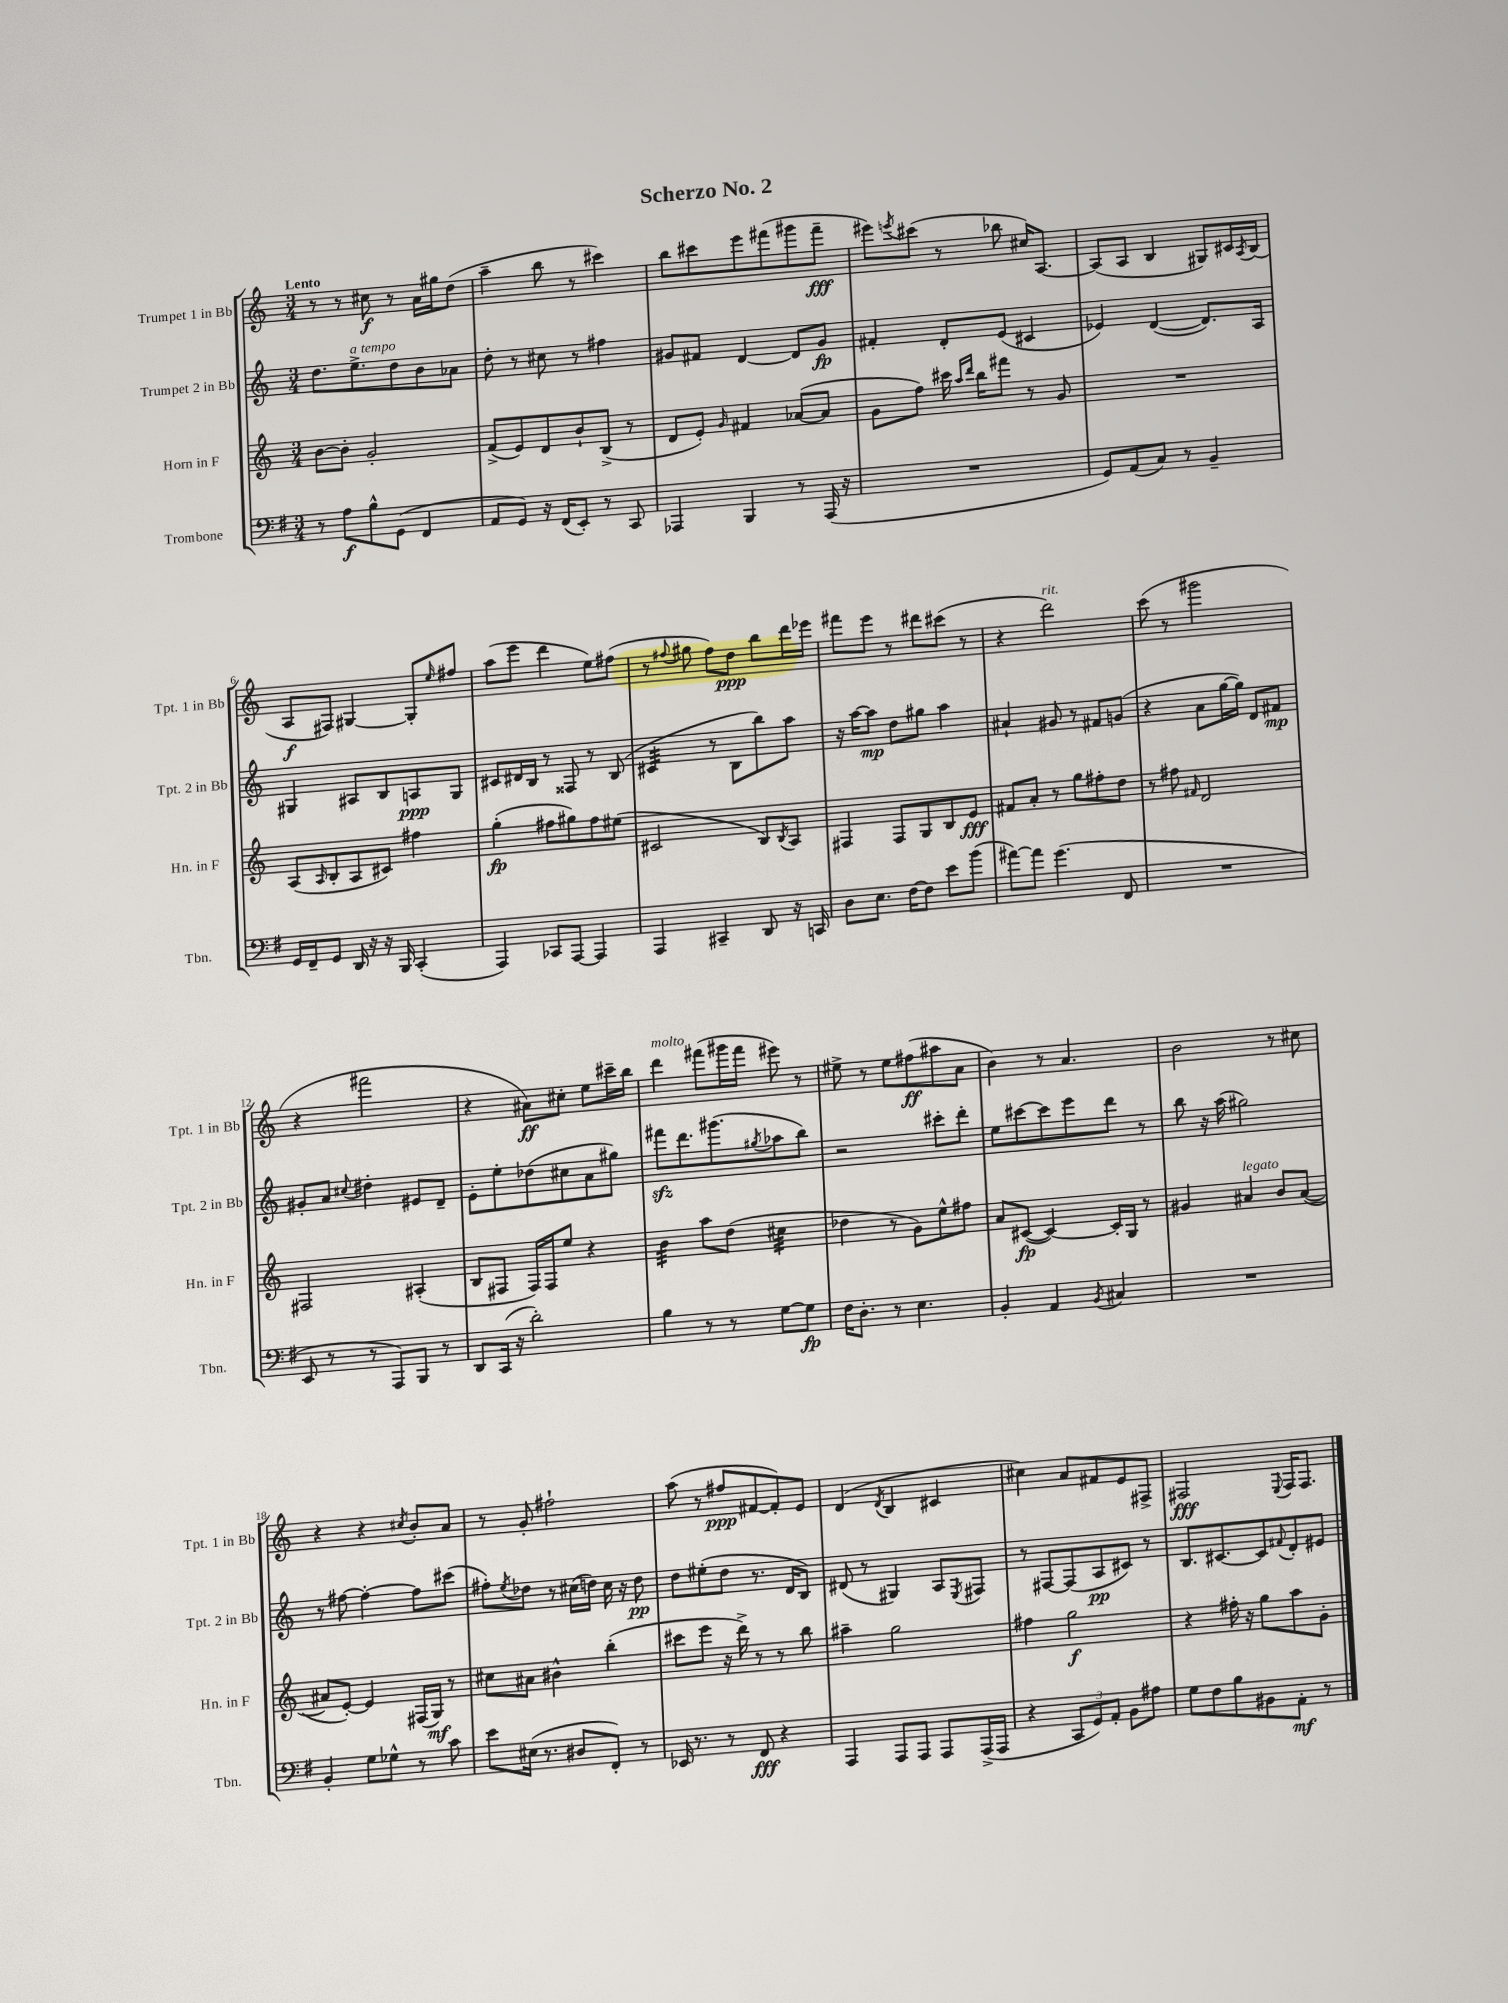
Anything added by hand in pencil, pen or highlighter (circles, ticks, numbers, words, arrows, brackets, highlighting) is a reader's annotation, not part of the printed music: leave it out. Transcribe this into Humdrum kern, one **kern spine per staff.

**kern	**kern	**kern	**kern
*staff4	*staff3	*staff2	*staff1
*clefF4	*clefG2	*clefG2	*clefG2
*k[f#]	*k[]	*k[]	*k[]
*M3/4	*M3/4	*M3/4	*M3/4
8r	[8b\L	8.dd\L	8r
8A\L	8b'\]J	.	8r
.	.	8.ee^\	.
8B^^\	2g'/	.	8cc#\
(8GG\J	.	8dd\	8r
4FF#/	.	8b\	16a\LL
.	.	.	16gg#\J
.	.	8a-\J	(8dd\J
=	=	=	=
8AA/L	(8f^/L	8dd'\	4aa~\
8GG/J)	8e/)	8r	.
16r	8d/	8cc#\	8bb\
(16FF#/LK	.	.	.
8EE'/J)	8b`/	8r	8r
8r	(8B^/J	4ff#\	4ccc#\)
8CC/	8r	.	.
=	=	=	=
4AAA-/	8d/L	8g#/L	8bb\L
.	8e'/J)	8f#/J	8ccc#\
.	16qqg/	.	.
4BBB/	4f#/	[4d/	8eee\
.	.	.	(8fff#\
8r	([8a-/L	8d/]L	8ggg#\
(16AAA-/	8a-/]J	8g#/J	8fff#~\J
16r	.	.	.
=	=	=	=
2.r	8g\L	4f#'/	8eee#\L)
.	.	.	8qeee/
.	8ff\J)	.	(8ccc#\J
.	16ccc#\	8d'/L	8r
.	16qqaa/LL	.	.
.	16qqddd/JJ	.	.
.	16bb\LK	.	.
.	8fff#\J	(8e/J	8bb-\
.	8r	4c#/	16cc#/LK)
.	.	.	[8.A/J
.	8g/	.	.
=	=	=	=
8GG/L)	2.r	4e-/)	(8A/]L
(8AA/	.	.	8A/J
8C/J)	.	([4d/	4B/
8r	.	.	.
4BB~/	.	8.d/]L)	8G#/L)
.	.	.	16c#/L
.	.	.	8qA/
.	.	16A/Jk	(16B/JJ
=	=	=	=
16GG/LL	(8A/L	4G#/	8A/L
16FF#~/J	.	.	.
.	16qqA/	.	.
8GG/J	8B'/	.	8F#/J)
16DD/	8A/	8A#/L	[4G#/
16r	.	.	.
16r	8c#/J)	8B/	.
16BBB/	.	.	.
(4CC'/	4ff#\	8A/	8G#'/]L
.	.	.	16qqee/
.	.	8G#/J	8ff#/J
=	=	=	=
4AAA/)	(4gg'\	8c#/L	(8aa\L
.	.	16d#/L	8eee\J
.	.	16B/JJ	.
8CC-/L	8ff#\L	8r	4ddd\
[8AAA/J	8gg#\)	8F##/	.
4AAA/]	8ff#\	8r	8ee\L)
.	(8ee#\J	(8B/	(8ff#\J
=	=	=	=
4AAA/	2c#/	4c#/	8r
.	.	.	8qqff#/
.	.	.	8gg#\
4CC#~/	.	8r	8ff#\L)
.	.	8B\L	8dd\J
8DD/	8B/L)	8bb\)	8bb\L
.	8qB/	.	.
16r	8A/J	8aa\J	16ddd\L
16CC/	.	.	16eee-\JJ
=	=	=	=
8D\L	4F#/	16r	8fff#\L
.	.	[16aa\LK	.
8.E\J	.	8aa\]J	8eee\J
.	8F#/L	8dd\L	8r
[16F#\LK	.	.	.
8F#\]J	8G/	8gg#\J	8ddd#\L
8e\L	8B/	4aa\	(8ccc#\J
(8b\J	8e/J	.	8r
=	=	=	=
[8a#\L)	8f#/L	4a#`/	4r
8a#\]J	8a'/J	.	.
(4.g\	8r	8g#/	2ddd\)
.	8gg\L	8r	.
.	8ff#'\	8f#/L	.
8FF#/	8dd\J	(8g/J	.
=	=	=	=
2.r	8r	4r	(8ccc\
.	8ff#\	.	8r
.	16qqf#/	.	.
.	2d/	8a\L	2ggg#\
.	.	[16gg\L	.
.	.	16gg\]JJ)	.
.	.	8d/L	.
.	.	8f#/J	.
=	=	=	=
8EE/	2F#/	8g#'/L	4r
8r	.	8a/J	.
.	.	8qqcc#/	.
8r	.	4dd#'\	2fff#\
8AAA/L)	.	.	.
8BBB/J	(4A#'/	8e#/L	.
8r	.	8d~/J	.
=	=	=	=
8DD/L	8B/L	8e'\L	4r
(16CC/Jk	8F#/J	8ee'\	.
16r	.	.	.
2d'\)	16F#/LL)	(8dd-\	8a#\L)
.	16F#/J	.	.
.	8ee/J	8cc#\	8cc#'\J
.	4r	8a\	8ee\L
.	.	8gg#\J)	16ccc#~\L
.	.	.	16bb\JJ
=	=	=	=
4B\	4b\	8fff#\L	4ddd\
.	.	8.ddd\	.
8r	8aa\L	.	(8fff#\L
.	.	(8.ggg#\	.
8r	(8dd\J	.	16ggg#\L
.	.	.	16fff#\JJ
.	.	8qgg#/	.
[8G\L	4cc#\	8aa-\	8eee#\)
8G\]J	.	8bb\J)	8r
=	=	=	=
16F#\LK	4dd-\	2r	8ee#^\
8.D'\J	.	.	.
.	.	.	8r
8r	8r	.	8ee#\L
4.E\	8g\L)	.	(8ff#\
.	8ee^^\	8ccc#'\L	8aa#\
.	8ff#\J	8ddd'\J	8a\J
=	=	=	=
4BB'/	8a/L	8ee\L	4b\)
.	([8c#/J	[8ccc#\	.
4AA/	4c#/_)	8ccc#\]	8r
.	.	8eee\	4.a/
8qBB/	.	.	.
4C#/	16c#'/]LL	8ddd\J	.
.	16G/JJ	.	.
.	8r	8r	.
=	=	=	=
2.r	4g#/	8bb\	2b\
.	.	16r	.
.	.	(16aa\	.
.	4a#/	2gg#\)	.
.	8b/L	.	8r
.	([8a#/J	.	8cc#\
=	=	=	=
4BB'/	8a#/]L	8r	4r
.	[8e'/J)	[8ff#\	.
8G\L	4e/]	4ff#'\_	4r
8G-^^\J	.	.	.
.	.	.	8qcc#/
8r	(16F#/LL	8ff#\]L	8b'/L
.	16G/JJ)	.	.
8c\	8r	(8ccc#\J	8a/J
=	=	=	=
8e\L	8cc#\L	8ff#'\L)	8r
.	.	8qee/	.
(16E#\Jk	8a#\J	8dd-\J	8g'/
8.r	.	.	.
.	4b#^^\	8r	2ff#`\
8D#/L	.	(16cc#\LL	.
.	.	16dd\JJ)	.
8FF#'/J)	(4bb'\	16cc#\	.
.	.	16r	.
8r	.	8dd\	.
=	=	=	=
16EE-/	8ccc#\L	8dd\L	(8aa\
8.r	.	.	.
.	8eee\J	(8ee#'\	8r
8r	16r	8dd\J	8ff#/L
.	16ddd^\)	.	.
8FF#/	8r	8.r	[8f#/
4r	8r	.	8f#'/])
.	.	16d/LK	.
.	8bb\	8B/J)	8e/J
=	=	=	=
4AAA/	4aa#~\	(8d#/	(4d/
.	.	8r	.
.	.	.	8qd/
8AAA/L	2gg\	4G#/)	4B/
8AAA/J	.	.	.
8AAA/L	.	8A/L	4c#/
.	.	8qE/	.
(16AAA^/L	.	8F#/J	.
16AAA/JJ	.	.	.
=	=	=	=
4r	4ff#\	8r	4cc#\)
.	.	[8F#/L	.
12CC/L	2gg\	(8F#/]	8a/L
12GG/)	.	.	.
.	.	8A/	8f#/
12AA'/J	.	.	.
8BB\L	.	8c#/J)	8e/
8A#\J	.	8r	8F#^/J
=	=	=	=
8G\L	4r	8.B/L	2F#/
8F#\	.	.	.
.	.	[8.c#/	.
8B\	16ff#'\	.	.
.	16r	.	.
8BB#\	8gg\L	8c#/]	.
.	.	8qqf#/	8qqE/
8AA'\J	8aa\	8d'/	16F#/LK
.	.	.	8.F#/J
8r	8g'\J	8e#/J	.
==	==	==	==
*-	*-	*-	*-
